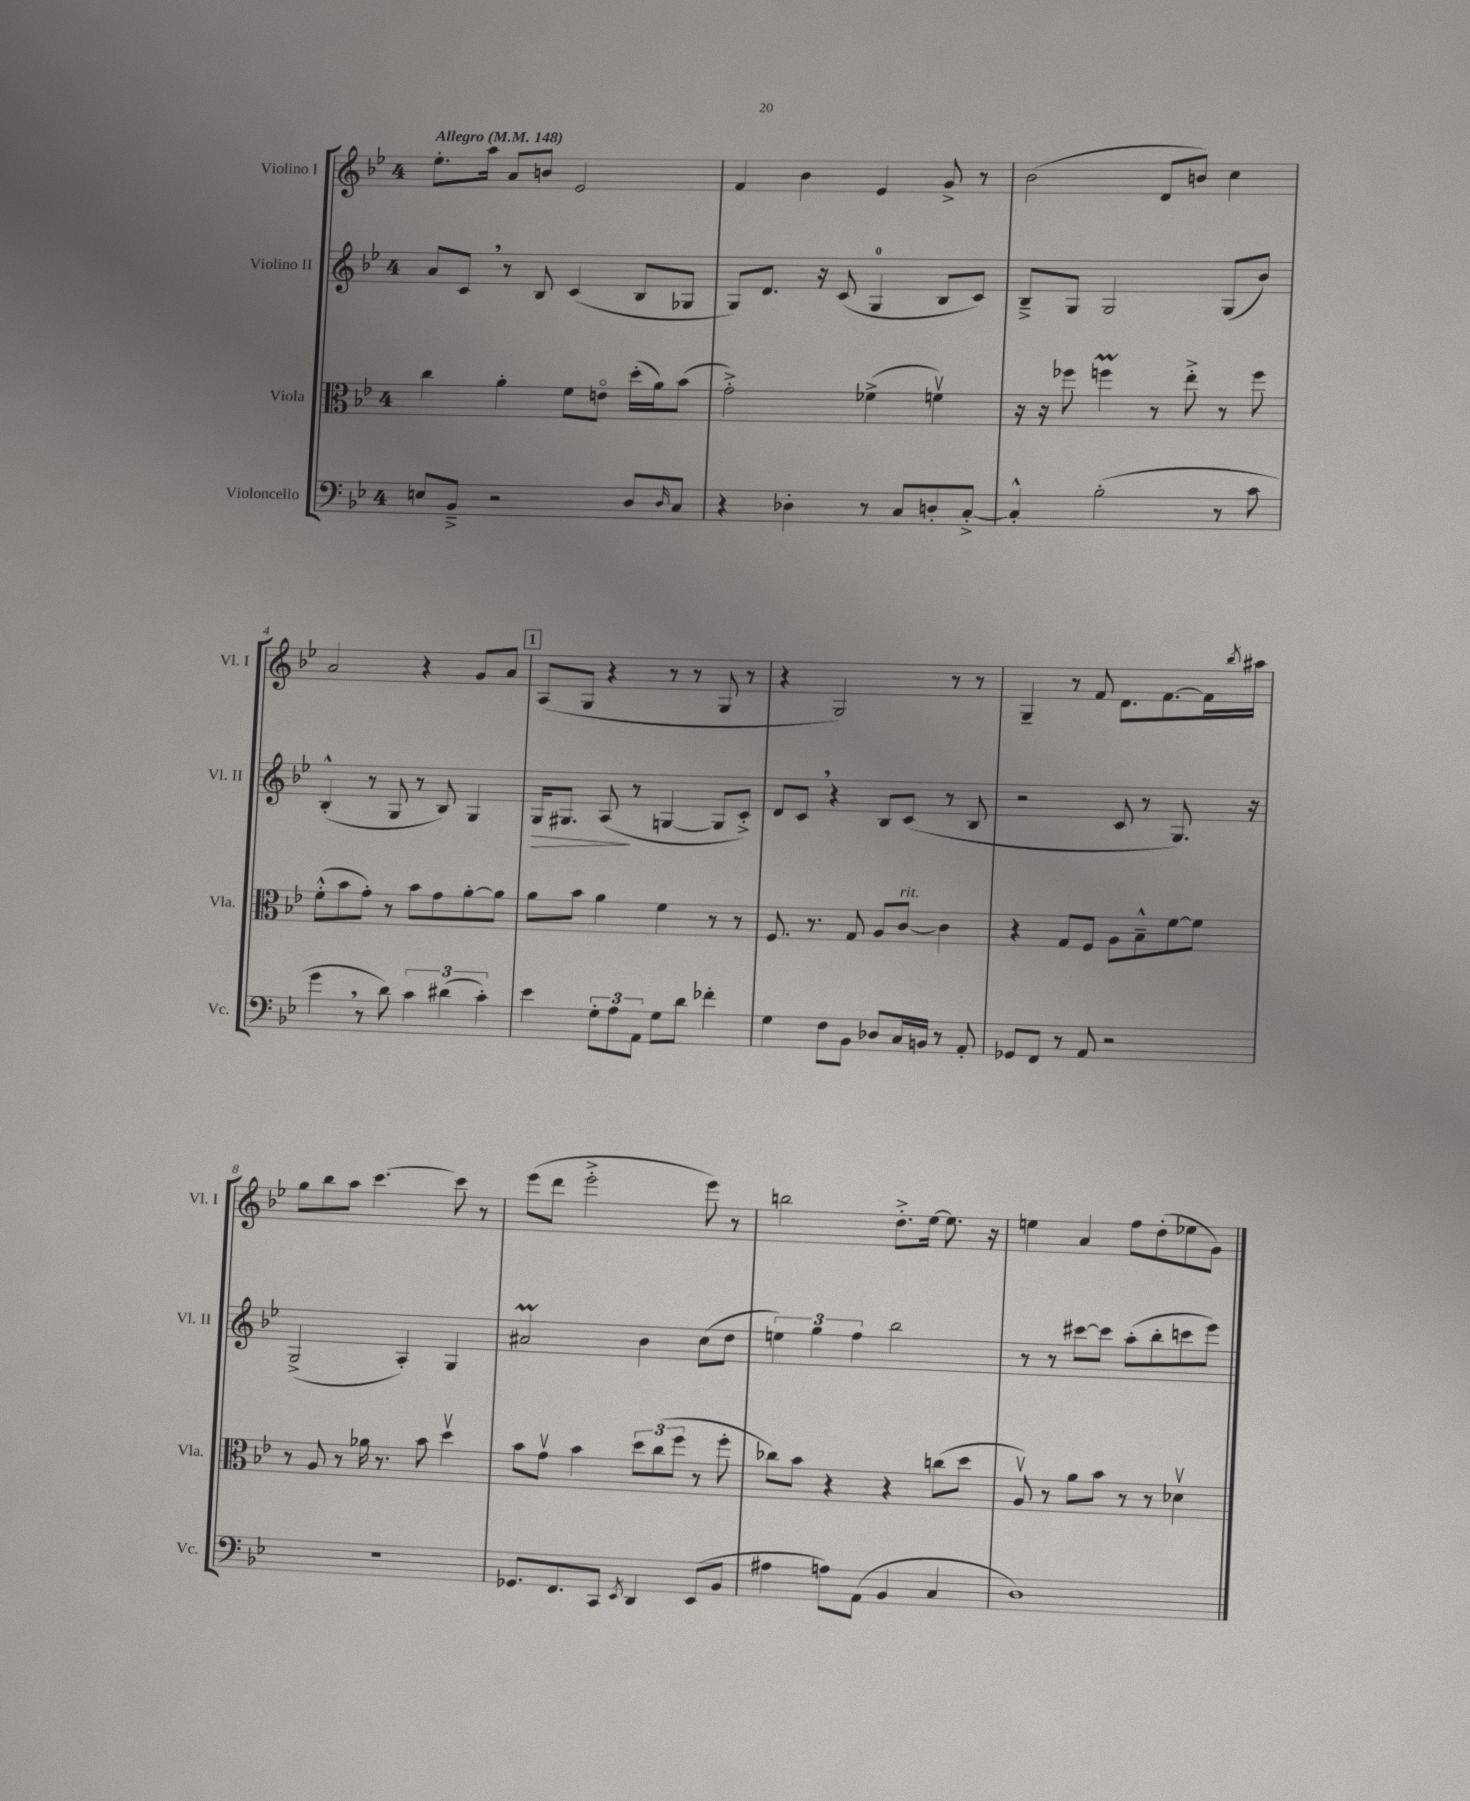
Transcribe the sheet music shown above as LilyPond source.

<<
\new StaffGroup <<
\new Staff = "s0" \with { instrumentName = "Violino I" shortInstrumentName = "Vl. I" } {
    \clef treble \key bes \major \once \override Staff.TimeSignature.style = #'single-digit \time 4/4 \tempo "Allegro" 4 = 148
    ees''8.-. a''16 a'8 b'8 ees'2 |
    f'4 bes'4 ees'4 g'8-> r8 |
    bes'2( d'8 b'8) c''4 |
    a'2 r4 g'8 a'8 |
    \mark \markup { \box "1" } a8( g8 r4 r8 r8 g8 r8 |
    r4 g2) r8 r8 |
    g4-- r8 f'8 d'8. f'8.~ f'16 \acciaccatura { bes''8 } ais''16 |
    g''8 bes''8 a''8 c'''4.~ c'''8 r8 |
    ees'''8( d'''8 ees'''2-.-> ees'''8) r8 |
    b''2 d''8.-.-> ees''16~ ees''8. r16 |
    e''4 a'4 f''8 d''8-.( ees''8 g'8) \bar "|." |
}
\new Staff = "s1" \with { instrumentName = "Violino II" shortInstrumentName = "Vl. II" } {
    \clef treble \key bes \major \once \override Staff.TimeSignature.style = #'single-digit \time 4/4
    a'8 c'8 \breathe r8 bes8 c'4( bes8 ges8 |
    g8) d'8. r16 c'8( g4-0 bes8 c'8) |
    bes8---> g8 g2 g8( bes'8) |
    bes4-.-^( r8 g8 r8 bes8) g4 |
    \mark \markup { \box "1" } g16\> gis8. a8\!( r8 g4~ g8 c'8-.->) |
    d'8 c'8 \breathe r4 bes8 c'8( r8 bes8 |
    r2 c'8 r8 g8.) r16 |
    g2->( a4-.) g4 |
    ais'2\prall bes'4 c''8( d''8 |
    \tuplet 3/2 { e''4) g''4 f''4 } bes''2 |
    r8 r8 cis'''8~ cis'''8 a''8-.( bes''8-. c'''8 ees'''8) \bar "|." |
}
\new Staff = "s2" \with { instrumentName = "Viola" shortInstrumentName = "Vla." } {
    \clef alto \key bes \major \once \override Staff.TimeSignature.style = #'single-digit \time 4/4
    c''4 a'4-. f'8 e'8\flageolet d''16-.( a'16) bes'8( |
    g'2-.->) fes'4->( f'4\upbow) |
    r16 r16 fes''8 f''4\prall r8 ees''8-.-> r8 f''8 |
    f'8-.-^( bes'8 g'8-.) r8 bes'8 g'8 a'8~-. a'8 |
    \mark \markup { \box "1" } a'8 bes'8 a'4 f'4 r8 r8 |
    f8. r8. g8 a8 c'8~^\markup { \italic "rit." } c'4 |
    r4 g8 f8 a8 bes8---^ f'8~ f'8 |
    r8 a8 r8 aes'16 r8. bes'8 d''4\upbow |
    bes'8 g'8\upbow bes'4 \tuplet 3/2 { d''8 c''8( f''8 } r8 f''8-. |
    ces''8) bes'8 r4 r4 c''8( d''8 |
    a8\upbow) r8 a'8 bes'8 r8 r8 des'4\upbow \bar "|." |
}
\new Staff = "s3" \with { instrumentName = "Violoncello" shortInstrumentName = "Vc." } {
    \clef bass \key bes \major \once \override Staff.TimeSignature.style = #'single-digit \time 4/4
    e8 bes,8---> r2 d8 \grace { d16 } c8 |
    r4 des4-. r8 c8 d8-. c8~-.-> |
    c4-.-^ bes2-.( r8 c'8 |
    g'4 \breathe r8 d'8) \tuplet 3/2 { c'4 dis'4( c'4-.) } |
    \mark \markup { \box "1" } ees'4 \tuplet 3/2 { g8-. a8 a,8 } g8 d'8 fes'4-. |
    g4 f8 bes,8 des8 c16 b,16 r8 a,8-. |
    ges,8 f,8 r8 a,8 r2 |
    R1 |
    ges,8. f,8. c,8 \acciaccatura { ees,8 } d,4 ees,8( bes,8 |
    ais4 a8) a,8( bes,4 c4 |
    d1) \bar "|." |
}
>>
>>
